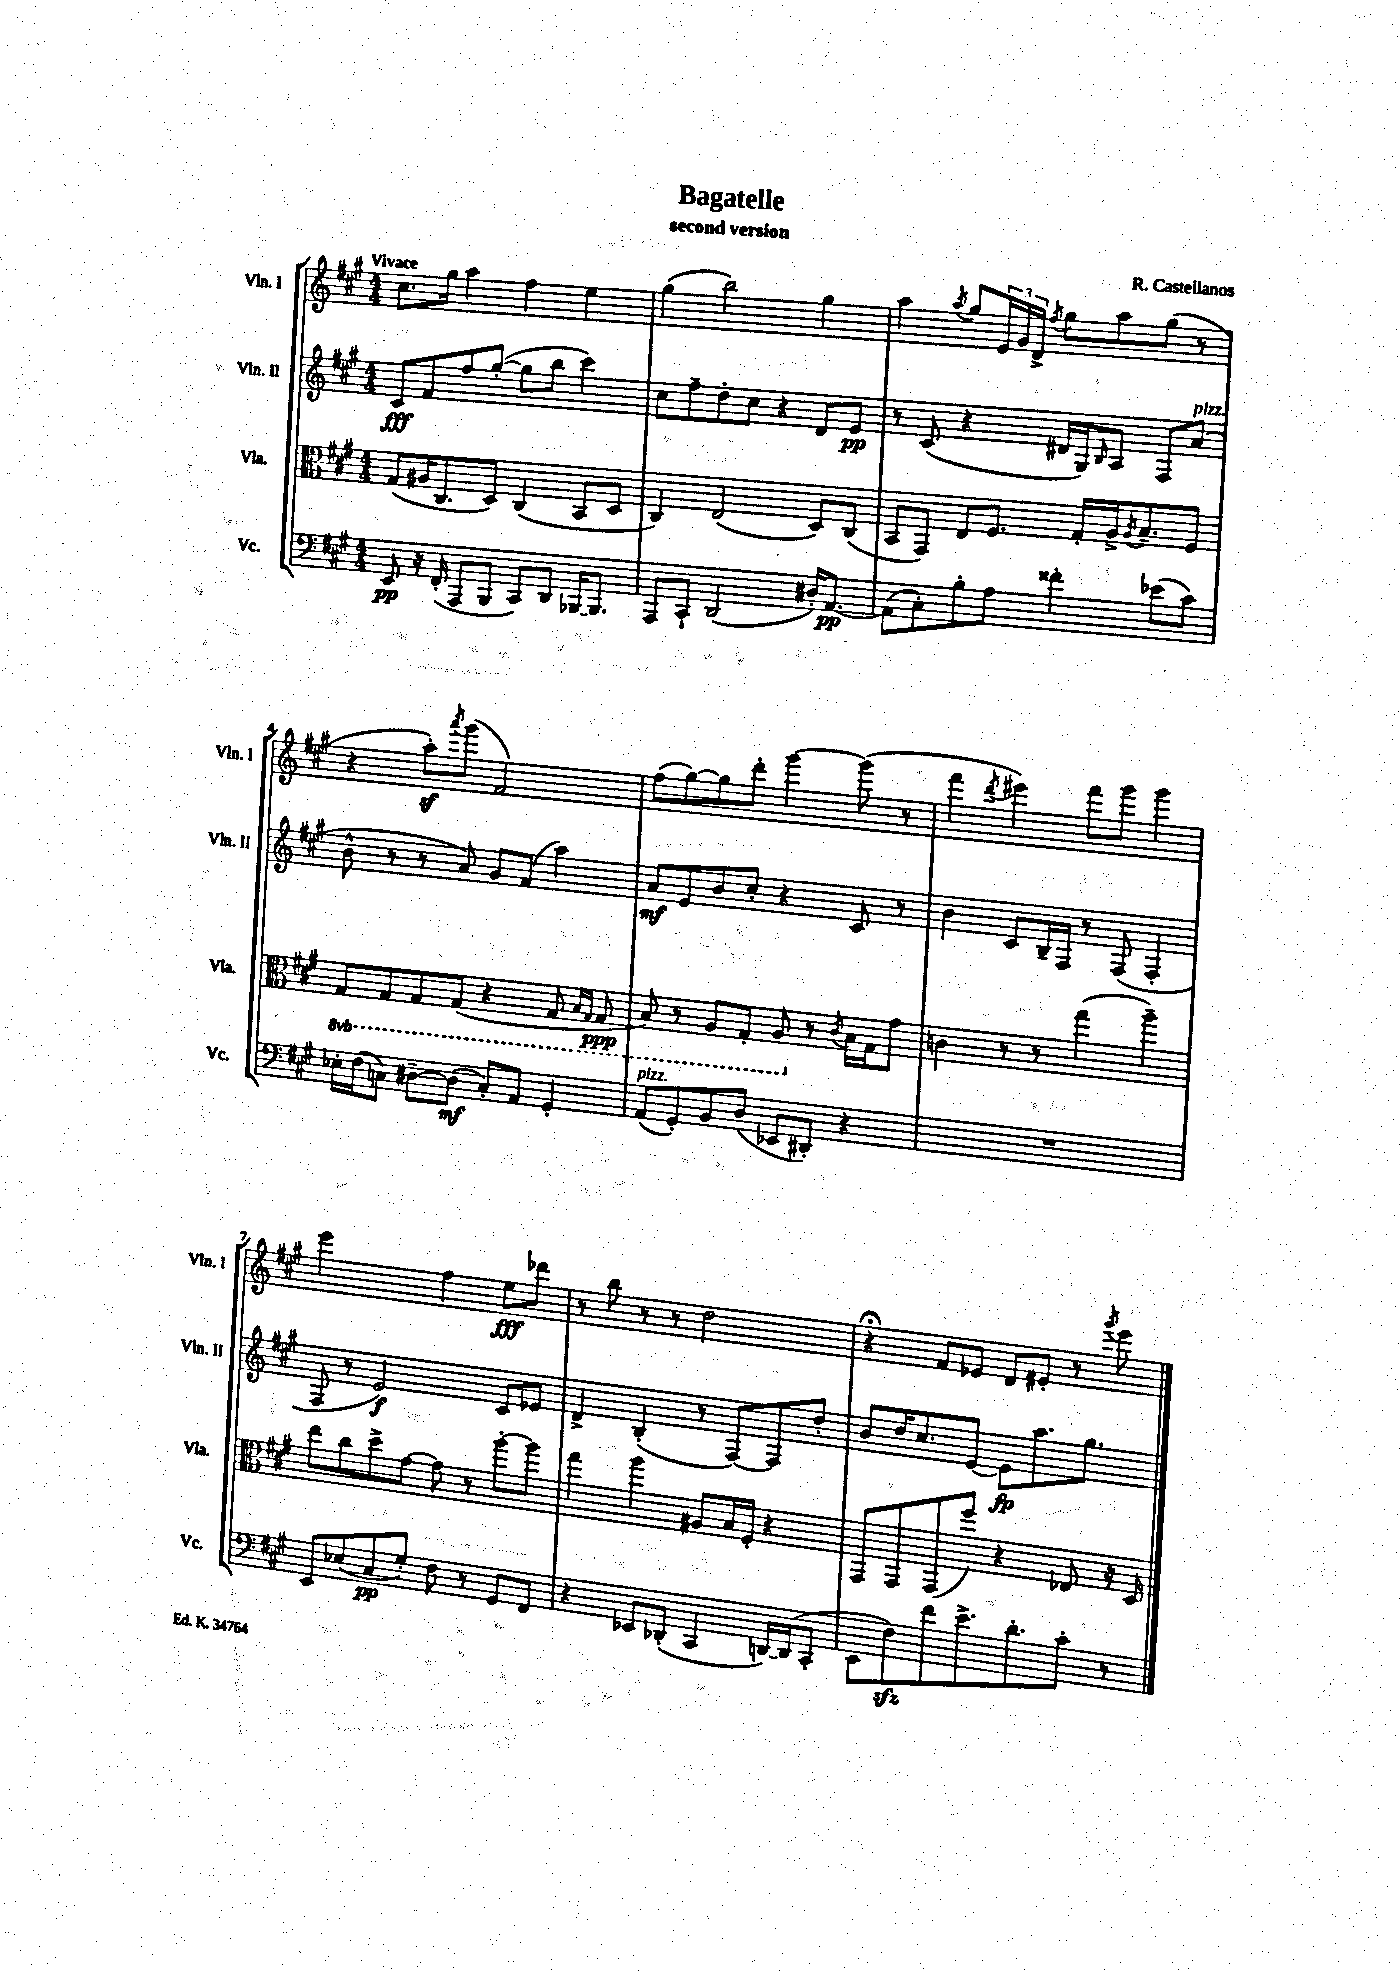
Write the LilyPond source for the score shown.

\header { title = "Bagatelle" composer = "R. Castellanos" subtitle = "second version" }
<<
\new StaffGroup <<
\new Staff = "s0" \with { instrumentName = "Vln. I" shortInstrumentName = "Vln. I" } {
    \clef treble \key a \major \numericTimeSignature \time 4/4 \tempo "Vivace"
    cis''8. gis''16 a''4 fis''4 e''4 |
    gis''4( b''2) gis''4 |
    a''4 \acciaccatura { a''8 } gis''8 \tuplet 3/2 { e'16 gis'16 d'16-> } \acciaccatura { fis''8 } gis''8 a''8 gis''8( r8 |
    r4 a''8-.\sf) \acciaccatura { a'''8 } gis'''8( fis'2) |
    fis''8( gis''8~) gis''8 d'''8-. gis'''4~ gis'''8( r8 |
    fis'''4 \acciaccatura { d'''8 } eis'''4) fis'''8 gis'''8 gis'''4 |
    e'''2 fis''4 e''8\fff des'''8 |
    r8 b''8 r8 r8 d''2 |
    r4\fermata fis'8 ees'8 d'8 eis'8-. r8 \acciaccatura { gis'''8 } e'''8 \bar "|." |
}
\new Staff = "s1" \with { instrumentName = "Vln. II" shortInstrumentName = "Vln. II" } {
    \clef treble \key a \major \numericTimeSignature \time 4/4
    cis'8\fff fis'8 fis''8 gis''8~-.( gis''8 b''8 cis'''4) |
    cis''8 fis''8-- d''8-. cis''8 r4 d'8 e'8\pp |
    r8 cis'8( r4 dis'16 gis16) \grace { b16 } a8 fis8 a'8^\markup { \italic "pizz." }( |
    b'8-^ r8 r8 a'8) gis'8 fis'8( a''4) |
    a'8\mf e'8 b'8 cis''8-. r4 cis'8 r8 |
    b'4 cis'8 b16-- fis16 r8 fis8( fis4-. |
    fis8 r8 e'2\f) cis'8 ees'8 |
    d'4-> b4-.( r8 fis8~) fis8 d''8-. |
    b'8 d''16 cis''8. e'8~ e'8\fp a''8. gis''8. \bar "|." |
}
\new Staff = "s2" \with { instrumentName = "Vla." shortInstrumentName = "Vla." } {
    \clef alto \key a \major \numericTimeSignature \time 4/4 \set Staff.ottavationMarkups = #ottavation-simple-ordinals
    gis8( ais16 cis8. d8) cis4( b,8 d8 |
    cis4) e2( d8) cis8( |
    b,8 gis,8) e8 fis8. gis16-. a16-> \acciaccatura { a8 } b8.-- fis8 |
    \ottava #-1 gis,8 gis,8 gis,8 gis,8( r4 gis,8 \grace { b,16 gis,16 } gis,8\ppp |
    b,8) r8 a,8 gis,8-. a,8 \ottava #0 r8 \acciaccatura { cis'8 } b16 gis16 gis'8 |
    c'4 r8 r8 gis''4( a''4--) |
    e''8 cis''8 d''8-> gis'8~ gis'8 r8 a''8~-. a''8 |
    gis''4 a''4 ais8 b16 fis16-. r4 |
    gis,8 gis,8 gis,8( fis''8) r4 ees8 r16 d16 \bar "|." |
}
\new Staff = "s3" \with { instrumentName = "Vc." shortInstrumentName = "Vc." } {
    \clef bass \key a \major \numericTimeSignature \time 4/4
    e,8\pp r16 fis,16-.( a,,8 b,,8 cis,8) d,8 bes,,16~ bes,,8. |
    a,,8 cis,8-! d,2( dis16-.) a,8.~\pp |
    a,8( cis8-.) b8-. a8 fisis'4-. ees'8( cis'8) |
    ees16-. fis16( c8) dis8~-- dis8\mf( c8-.) a,8 gis,4-. |
    a,8^\markup { \italic "pizz." }( gis,8-.) b,8 d8( ees,8 dis,8-.) r4 |
    R1 |
    e,8 ees8( cis8\pp gis8-.) fis8 r8 gis,8 fis,8 |
    r4 ees,8 des,8-.( cis,4 d,16~) d,16( cis,8-. |
    e,8 fis8\sfz) fis'8 e'8.-> d'8.-. cis'8-. r8 \bar "|." |
}
>>
>>
